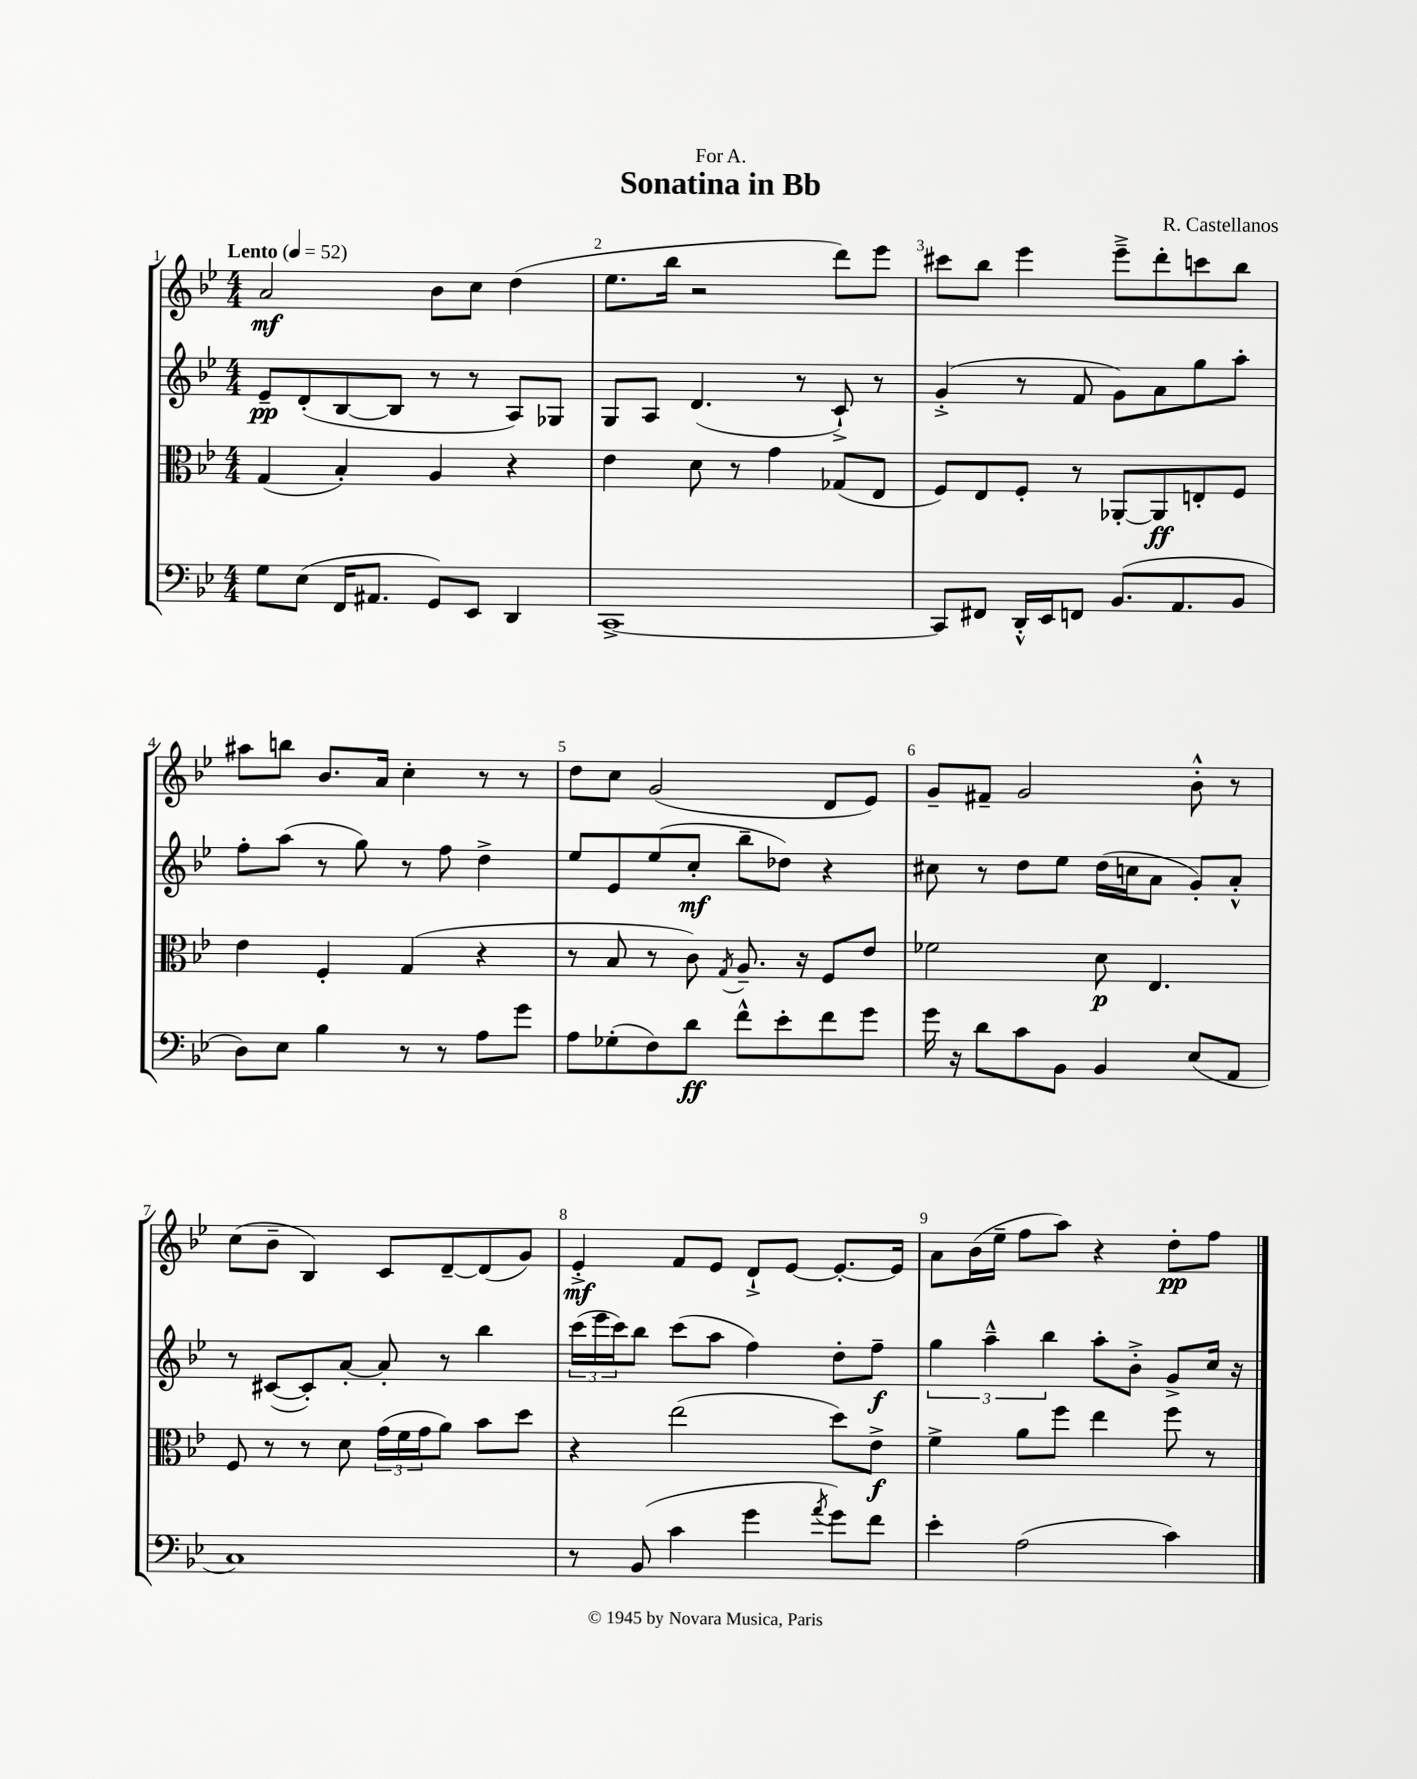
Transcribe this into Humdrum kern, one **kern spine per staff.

**kern	**kern	**kern	**kern
*staff4	*staff3	*staff2	*staff1
*clefF4	*clefC3	*clefG2	*clefG2
*k[b-e-]	*k[b-e-]	*k[b-e-]	*k[b-e-]
*M4/4	*M4/4	*M4/4	*M4/4
*MM52	*MM52	*MM52	*MM52
8G	(4G	8e-~	2a
(8E-	.	(8d'	.
16FF	4B-')	[8B-	.
8.AA#	.	.	.
.	.	8B-]	.
8GG)	4A	8r	8b-
8EE-	.	8r	8cc
4DD	4r	8A)	(4dd
.	.	8G-	.
=	=	=	=
[1CC^	4e-	8G	8.ee-
.	.	8A	.
.	.	.	16bb-
.	8d	(4.d	2r
.	8r	.	.
.	4g	.	.
.	.	8r	.
.	(8G-	8c`^)	8ddd)
.	8E-	8r	8eee-
=	=	=	=
8CC]	8F)	(4g'^	8ccc#
8FF#	8E-	.	8bb-
16DD'^^	8F'	8r	4eee-
16EE-	.	.	.
8FF	8r	8f	.
(8.BB-	[8AA-'	8g)	8eee-~^
.	8AA-]	8a	8ddd'
8.AA	.	.	.
.	8E'	8gg	8ccc
8BB-	8F	8aa'	8bb-
=	=	=	=
8D)	4e-	8ff'	8aa#
8E-	.	(8aa	8bb
4B-	4F'	8r	8.b-
.	.	8gg)	.
.	.	.	16a
8r	(4G	8r	4cc'
8r	.	8ff	.
8A	4r	4dd^	8r
8g	.	.	8r
=	=	=	=
8A	8r	8ee-	8dd
(8G-'	8B-	8e-	8cc
8F)	8r	(8ee-	(2g
8d	8c)	8cc'	.
.	8qG	.	.
8f^^	8.A~	8bb-~	.
8e-'	.	8dd-)	.
.	16r	.	.
8f	8F	4r	8d
8g	8e-	.	8e-)
=	=	=	=
16g	2f-	8cc#	8g~
16r	.	.	.
8d	.	8r	8f#~
8c	.	8dd	2g
8BB-	.	8ee-	.
4BB-	8d	(16dd	.
.	.	16cc	.
.	4.E-	8a	.
(8E-	.	8g')	8b-'^^
8AA	.	8a'^^	8r
=	=	=	=
1C)	8F	8r	(8cc
.	8r	([8c#	8b-~
.	8r	8c#'])	4B-)
.	8d	[8a'	.
.	(24g	8a']	8c
.	24f	.	.
.	24g	.	.
.	8a)	8r	[8d~
.	8b-	4bb-	(8d]
.	8dd	.	8g)
=	=	=	=
8r	4r	(24ccc	4e-'^
.	.	24eee-	.
.	.	24ccc)	.
(8BB-	.	8bb-	.
4c	(2ee-	(8ccc	8f
.	.	8aa	8e-
4g	.	4ff)	8d`^
.	.	.	[8e-
8qa	.	.	.
8g)	8dd)	8dd'	8.e-'_
8f	8e-^	8ff~	.
.	.	.	16e-]
=	=	=	=
4e-'	4f^	6gg	8a
.	.	.	(16b-
.	.	6aa~^^	.
.	.	.	16ee-~
(2A	8a	.	8ff
.	.	6bb-	.
.	8ff	.	8aa)
.	4ee-	8aa'	4r
.	.	8b-'^	.
4c)	8ff	8g^	8dd'
.	8r	16cc	8ff
.	.	16r	.
==	==	==	==
*-	*-	*-	*-
